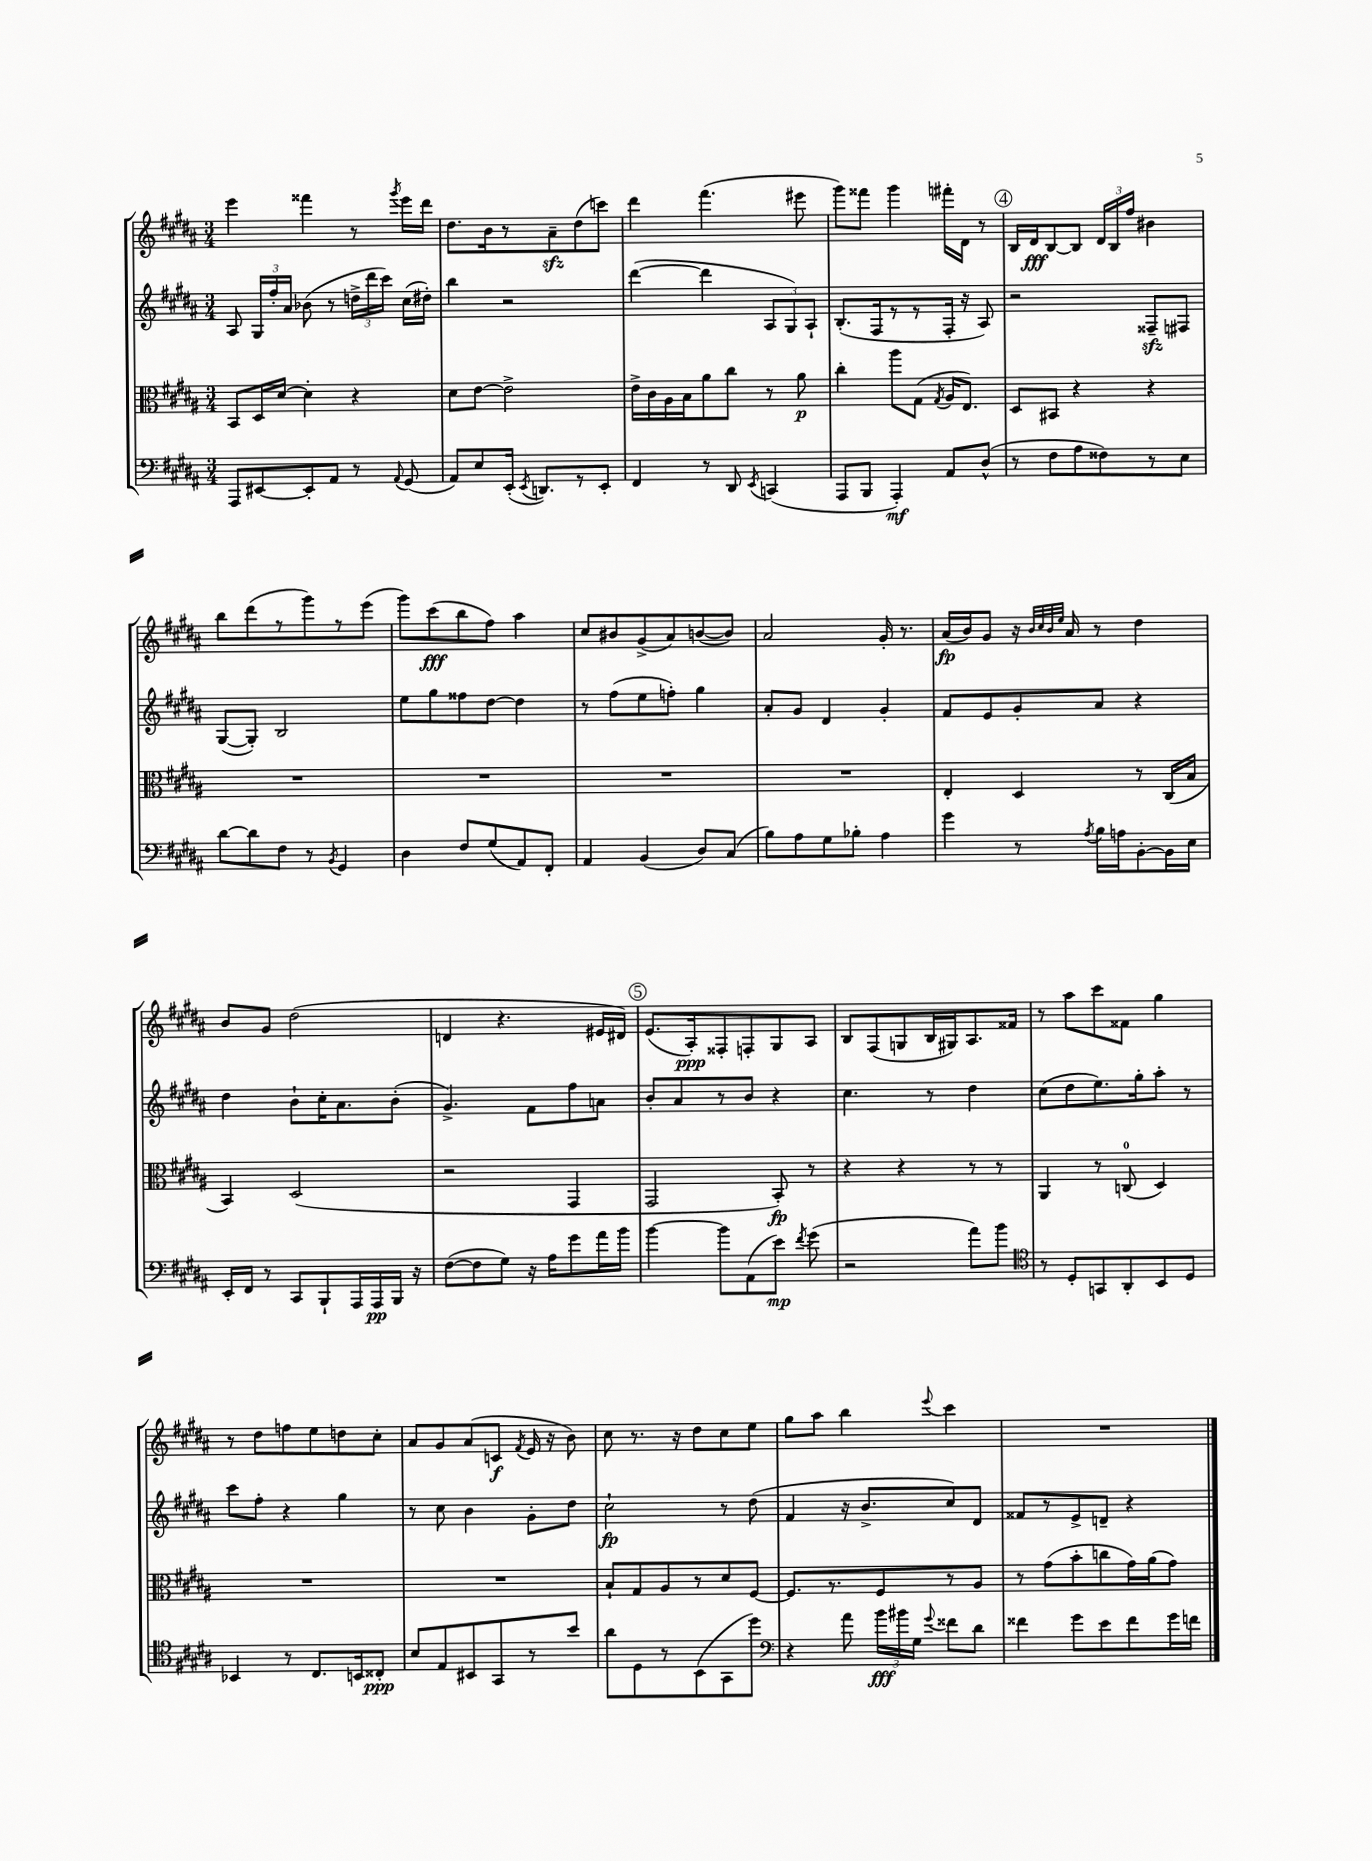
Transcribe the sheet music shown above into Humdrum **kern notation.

**kern	**kern	**kern	**kern
*staff4	*staff3	*staff2	*staff1
*clefF4	*clefC3	*clefG2	*clefG2
*k[f#c#g#d#a#]	*k[f#c#g#d#a#]	*k[f#c#g#d#a#]	*k[f#c#g#d#a#]
*M3/4	*M3/4	*M3/4	*M3/4
8AAA#	8BB	8A#	4eee
[8EE#	16D#	24G#	.
.	.	24ff#'	.
.	[16d#	.	.
.	.	24a#	.
8EE#']	4d#']	(8b-	4fff##
8AA#	.	8r	.
8r	4r	24dd^	8r
.	.	24ddd#	.
.	.	24ccc#)	.
8qqAA#	.	.	8qggg#
(8GG#	.	(16cc#	16eee
.	.	16dd#')	16ddd#
=	=	=	=
8AA#)	8d#	4bb	8.dd#
8E	[8e	.	.
.	.	.	16b
(16EE'	2e^]	2r	8r
8qEE	.	.	.
8.DD)	.	.	.
.	.	.	8a#~
8r	.	.	(8dd#
8EE'	.	.	8ccc)
=	=	=	=
4FF#	16e^	([4ddd#	4ddd#
.	16c#	.	.
.	16A#	.	.
.	16B	.	.
8r	8a#	4ddd#]	(4.fff#
8DD#	8cc#	.	.
8qEE	.	.	.
(4CC	8r	12A#	.
.	.	12G#)	.
.	8a#	.	8eee#
.	.	12A#`	.
=	=	=	=
8AAA#	4cc#'	(8.B'	8ggg#)
8BBB	.	.	8fff##
.	.	16F#	.
4AAA#')	8aa#	8r	4ggg#
.	(8G#	8r	.
.	8qG#	.	.
8AA#	16A#	16F#'	16fff#'
.	8.E)	16r	16d#
(8D#^^	.	8A#)	8r
=	=	=	=
8r	8D#	2r	16B
.	.	.	16d#
8F#	8BB#	.	[8B
8A#	4r	.	8B]
8F##)	.	.	24d#
.	.	.	24B
.	.	.	24ff#
8r	4r	8F##~	4b#
8E	.	8F#	.
=	=	=	=
[8d#	2.r	([8G#	8bb
8d#]	.	8G#'])	(8ddd#
8F#	.	2B	8r
8r	.	.	8ggg#)
8qBB	.	.	.
4GG#	.	.	8r
.	.	.	(8eee
=	=	=	=
4D#	2.r	8ee	8ggg#)
.	.	8gg#	(8ccc#
8F#	.	8ff##	8bb
(8G#	.	[8dd#	8ff#)
8AA#)	.	4dd#]	4aa#
8FF#'	.	.	.
=	=	=	=
4AA#	2.r	8r	8cc#
.	.	(8ff#	8b#
(4BB	.	8ee	(8g#^
.	.	8ff')	8a#)
8D#)	.	4gg#	([8b
(8C#	.	.	8b])
=	=	=	=
8B)	2.r	8a#'	2a#
8A#	.	8g#	.
8G#	.	4d#	.
8B-'	.	.	.
4A#	.	4g#'	16g#'
.	.	.	8.r
=	=	=	=
4g#	4E'	8f#	(16a#
.	.	.	16b)
.	.	8e	8g#
8r	4D#	8g#'	16r
.	.	.	32qqb
.	.	.	32qqcc#
.	.	.	32qqb
.	.	.	32qqee
.	.	.	16a#
8qA#	.	.	.
16B	.	8a#	8r
16A	.	.	.
[8BB'	8r	4r	4dd#
16BB]	(16C#	.	.
16E	16B	.	.
=	=	=	=
16EE'	4BB)	4dd#	8b
16FF#	.	.	.
8r	.	.	8g#
8CC#	(2D#	8b`	(2dd#
8BBB`	.	16cc#'	.
.	.	8.a#	.
16AAA#	.	.	.
16AAA#	.	.	.
16BBB	.	(8b'	.
16r	.	.	.
=	=	=	=
([8F#	2r	4.g#^)	4d
8F#]	.	.	.
8G#)	.	.	4.r
16r	.	8f#	.
16A#	.	.	.
8g#	4GG#	8ff#	.
16a#	.	8a	16e#
16b	.	.	16d#)
=	=	=	=
[4b	2GG#	8b'	(8.e
.	.	8a#	.
.	.	.	16A#')
8b]	.	8r	8F##'
(8AA#	.	8b	8F'
8e)	8BB')	4r	8G#
8qf#	.	.	.
(8g#	8r	.	8A#
=	=	=	=
2r	4r	4.cc#	8B
.	.	.	(8F#
.	4r	.	8G
.	.	8r	16B
.	.	.	16G#)
8a#)	8r	4dd#	8.A#
8b	8r	.	.
.	.	.	16f##
=	=	=	=
*clefC4	*	*	*
8r	4AA#	(8cc#	8r
8D#'	.	8dd#	8aa#
8GG	8r	8.ee)	8ccc#
8AA#'	(8C	.	8f##
.	.	16gg#'	.
8BB	4D#)	8aa#'	4gg#
8D#	.	8r	.
=	=	=	=
4BB-	2.r	8ccc#	8r
.	.	8ff#'	8dd#
8r	.	4r	8ff
8.C#	.	.	8ee
.	.	4gg#	8dd
16BB	.	.	.
8C##'	.	.	8cc#'
=	=	=	=
8B	2.r	8r	8a#
8E	.	8cc#	8g#
8BB#	.	4b	(8a#
8GG#	.	.	8c
.	.	.	8qf#
8r	.	8g#'	16e
.	.	.	16r
8b	.	8dd#	8b)
=	=	=	=
8a#	8B`	2cc#`	8cc#
8D#	8G#	.	8.r
8r	8A#	.	.
.	.	.	16r
(8BB	8r	.	8dd#
8GG#	8d#	8r	8cc#
8dd#)	[8F#	(8dd#	8ee
=	=	=	=
*clefF4	*	*	*
4r	8.F#]	4f#	8gg#
.	.	.	8aa#
.	8.r	.	.
8a#	.	16r	4bb
.	.	8.b^	.
24b	8F#	.	.
24b#	.	.	.
24G#	.	.	.
8qqg#	.	.	8qqeee
8f##	8r	8cc#)	4ccc#
8d#	8A#	8d#	.
=	=	=	=
4f##	8r	8f##	2.r
.	(8g#	8r	.
8g#	8b'	8e^	.
8e	8cc	8d~	.
8f##	16g#)	4r	.
.	(16a#	.	.
16g#	8g#)	.	.
16f	.	.	.
==	==	==	==
*-	*-	*-	*-
